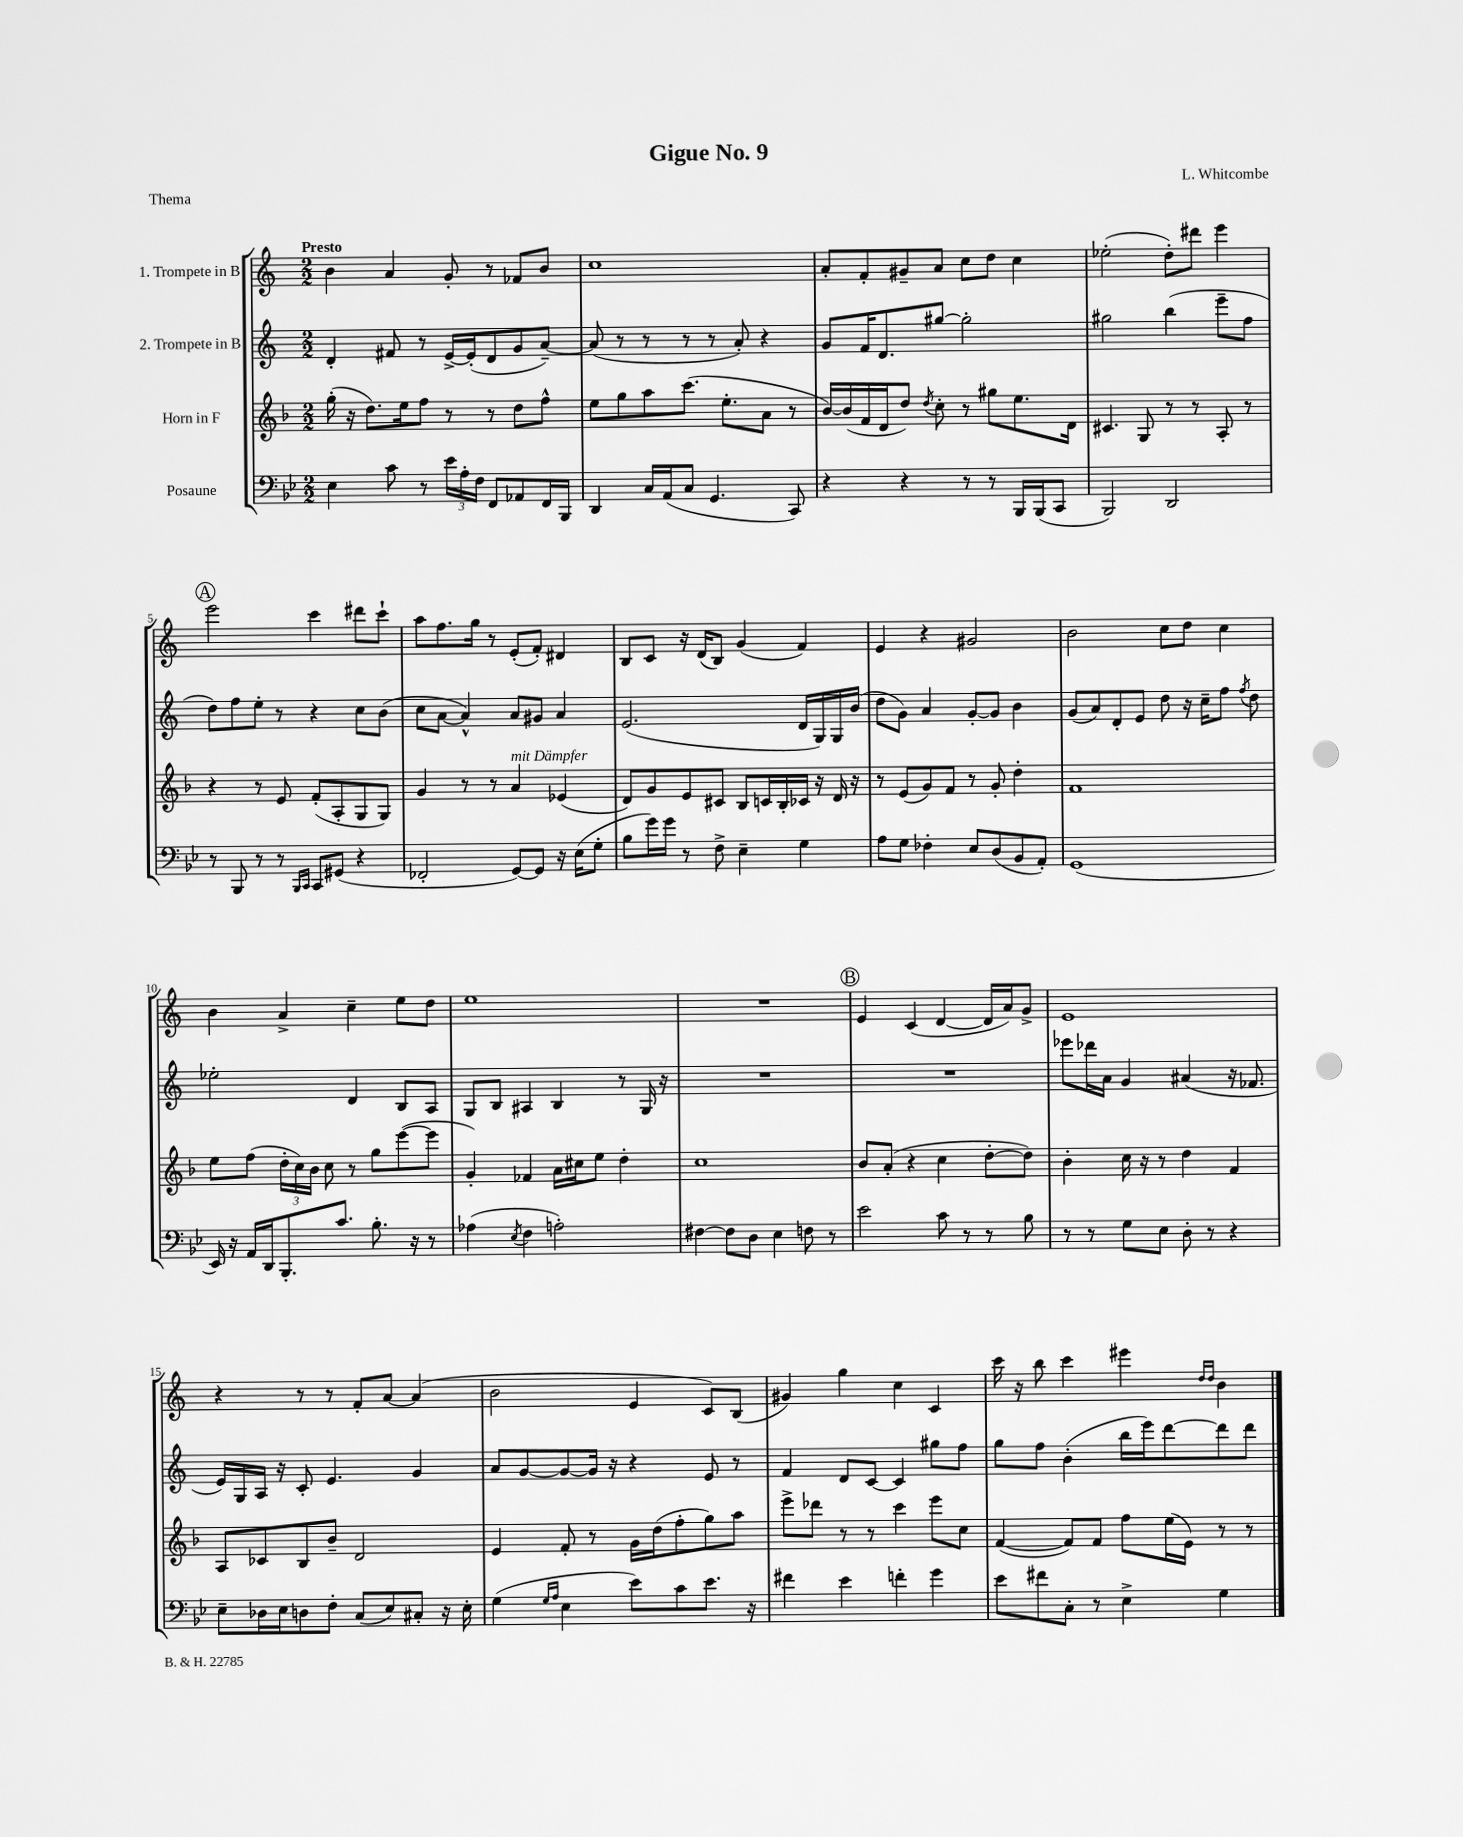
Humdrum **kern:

**kern	**kern	**kern	**kern
*part4	*part3	*part2	*part1
*staff4	*staff3	*staff2	*staff1
*I"Posaune	*I"Horn in F	*I"2. Trompete in B	*I"1. Trompete in B
*clefF4	*clefG2	*clefG2	*clefG2
*k[b-e-]	*k[b-]	*k[]	*k[]
*M2/2	*M2/2	*M2/2	*M2/2
=1	=1	=1	=1
!	!	!	!LO:TX:a:B:t=Presto
4E-\	(16gg'\	4d'/	4b\
.	16r	.	.
.	8.dd\L)	.	.
8c\	.	8f#X/	4a/
.	16ee\k	.	.
8r	8ff\J	8r	.
24e-\LL	8r	[16e^/LL	8g'/
24A'\	.	.	.
.	.	(16e'/J]	.
24F\JJ	.	.	.
8FF/L	8r	8d/	8r
8AA-X/	8dd\L	8g/	8f-X/L
16FF/L	8ff^^\J	[8a~/J)	8b/J
16BBB-/JJ	.	.	.
=2	=2	=2	=2
4DD/	8ee\L	(8a/]	1cc
.	8gg\	8r	.
16C/LL	8aa\	8r	.
(16AA/J	.	.	.
8C/J	(8.ccc\J	8r	.
4.GG/	.	8r	.
.	8.ee'\L	.	.
.	.	8a'/)	.
.	8a\J	4r	.
8CC/)	8r	.	.
=3	=3	=3	=3
4r	[16b-/LL)	8g/L	8a'/L
.	(16b-/]	.	.
.	16f/	16f/K	8f'/
.	16d/J	8.d/	.
4r	8dd/J)	.	8g#X~/
.	8qdd/	.	.
.	8cc'\	[8gg#X/J	8a/J
8r	8r	2gg#'\]	8cc\L
8r	8gg#X\L	.	8dd\J
16BBB-/LL	8.ee\	.	4cc\
(16BBB-/J	.	.	.
8CC/J	.	.	.
.	16d\Jk	.	.
=4	=4	=4	=4
2BBB-/)	4.c#X/	2gg#X\	(2ee-X'\
.	8G/	.	.
2DD/	8r	(4bb\	8dd'\L)
.	8r	.	8ddd#X\J
.	8A'/	8eee~\L	4eee\
.	8r	8ff\J	.
!!LO:LB:g=z
!!LO:REH:place=s1:t=A
=5	=5	=5	=5
8r	4r	8dd\L)	2eee\
8BBB-/	.	8ff\	.
8r	8r	8ee'\J	.
8r	8e/	8r	.
16qqBBB-/LL	.	.	.
16qqCC/JJ	.	.	.
8CC/L	(8f'/L	4r	4ccc\
(8GG#X/J	8A'/	.	.
4r	8G/	8cc\L	8ddd#X\L
.	8G/J)	(8b\J	8ccc`\J
=6	=6	=6	=6
2FF-X'/	4g/	8cc\L	8aa\L
.	.	[8a\J	8.ff\
.	8r	4a^^/])	.
.	.	.	16gg\Jk
.	8r	.	8r
!	!LO:TX:a:i:t=mit Dämpfer	!	!
[8GG/L)	4a/	8a/L	(8e'/L
8GG/J]	.	8g#X/J	8f'/J)
16r	(4e-X/	4a/	4d#X/
(16E-\KL	.	.	.
8G'\J	.	.	.
=7	=7	=7	=7
8B-\L	8d/L)	(2.e/	8B/L
16g\L)	8g/	.	8c/J
16g\JJ	.	.	.
8r	8e/	.	16r
.	.	.	(16d/KL
8F^\	8c#X/J	.	8B/J)
4E-~\	8B-/L	.	(4g/
.	16cn/L	.	.
.	16B-'/	.	.
4G\	16c-X/JJ	16d/LL	4f/)
.	16r	16G/)	.
.	16d/	16G/	.
.	16r	(16b/JJ	.
=8	=8	=8	=8
8A\L	8r	8dd\L	4e/
8G\J	(8e/L	8g\J)	.
4F-X'\	8g/)	4a/	4r
.	8f/J	.	.
8E-/L	8r	[8g'/L	2g#X/
(8D/	8g'/	8g/J]	.
8BB-/	4dd'\	4b\	.
8AA'/J)	.	.	.
=9	=9	=9	=9
(1GG	1f	(8g/L	2b\
.	.	8a/)	.
.	.	8d'/	.
.	.	8e/J	.
.	.	8dd\	8cc\L
.	.	16r	8dd\J
.	.	16cc~\KL	.
.	.	8ff\J	4cc\
.	.	8qff/	.
.	.	8dd\	.
!!LO:LB:g=z
=10	=10	=10	=10
16EE-/)	8ee\L	2ee-X'\	4b\
16r	.	.	.
16AA/LL	(8ff\J	.	.
16DD/J	.	.	.
8.BBB-'/	24dd'\LL	.	4a^/
.	24cc\)	.	.
.	24b-\JJ	.	.
.	8cc\	.	.
8.c/J	.	.	.
.	8r	4d/	4cc~\
8.B-'\	8gg\L	.	.
.	([8eee\	8B/L	8ee\L
16r	.	.	.
8r	8eee\J]	8A/J	8dd\J
=11	=11	=11	=11
(4A-X\	4g'/)	8G/L	1ee
.	.	8B/J	.
8qE-/	.	.	.
4F\	4f-X/	4A#X/	.
2An'\)	16a\LL	4B/	.
.	16cc#X\J	.	.
.	8ee\J	.	.
.	4dd'\	8r	.
.	.	16G/	.
.	.	16r	.
=12	=12	=12	=12
[4F#X\	1cc	1r	1r
8F#\L]	.	.	.
8D\J	.	.	.
4E-\	.	.	.
8Fn\	.	.	.
8r	.	.	.
!!LO:REH:place=s1:t=B
=13	=13	=13	=13
2e-\	8b-/L	1r	4e/
.	(8a'/J	.	.
.	4r	.	(4c/
8c\	4cc\	.	[4d/
8r	.	.	.
8r	[8dd'\L	.	16d/LL]
.	.	.	16a/J)
8B-\	8dd\J])	.	8g^/J
=14	=14	=14	=14
8r	4b-'\	8eee-X\L	1e
8r	.	16ddd-X\L	.
.	.	16a\JJ	.
8G\L	16cc\	4g/	.
.	16r	.	.
8E-\J	8r	.	.
8D'\	4dd\	(4a#X/	.
8r	.	.	.
4r	4f/	16r	.
.	.	8.f-X/	.
!!LO:LB:g=z
=15	=15	=15	=15
8E-~\L	8A/L	16e/LL)	4r
.	.	16G/	.
16D-X\L	8c-X/	16A/JJ	.
16E-\J	.	16r	.
8Dn\	8B-/	8c'/	8r
8F'\J	8b-~/J	4.e/	8r
(8C/L	2d/	.	8f'/L
8E-/)	.	.	[8a/J
8C#X'/J	.	4g/	(4a/]
16r	.	.	.
16E-'\	.	.	.
=16	=16	=16	=16
(4G\	4e/	8a/L	2b\
.	.	[8g/	.
16qqG/LL	.	.	.
16qqA/JJ	.	.	.
4E-\	8f'/	8g/_	.
.	8r	16g/Jk]	.
.	.	16r	.
8e-\L)	16g\LL	4r	4e/
.	(16dd\J	.	.
8c\	8ff'\	.	.
8.e-\J	8gg\)	8e/	8c/L)
.	8aa\J	8r	(8B/J
16r	.	.	.
=17	=17	=17	=17
4f#X\	8eee^\L	4f/	4g#X/)
.	8ddd-X\J	.	.
4e-\	8r	8d/L	4gg\
.	8r	[8c/J	.
4fn'\	4ccc\	4c/]	4cc\
4g\	8eee\L	8gg#X\L	4c/
.	8cc\J	8ff\J	.
=18	=18	=18	=18
8e-\L	([4f/	8gg\L	16ccc\
.	.	.	16r
8f#X\	.	8ff\J	8bb\
8C'\J	8f/L])	(4b'\	4ccc\
8r	8f/J	.	.
4E-^\	8ff\L	16bb\LL	4eee#X\
.	.	16eee\J)	.
.	(16ee\L	[8ddd\	.
.	16e\JJ)	.	.
.	.	.	16qqdd/LL
.	.	.	16qqdd/JJ
4G\	8r	8ddd\]	4b\
.	8r	8ddd\J	.
==	==	==	==
*-	*-	*-	*-
